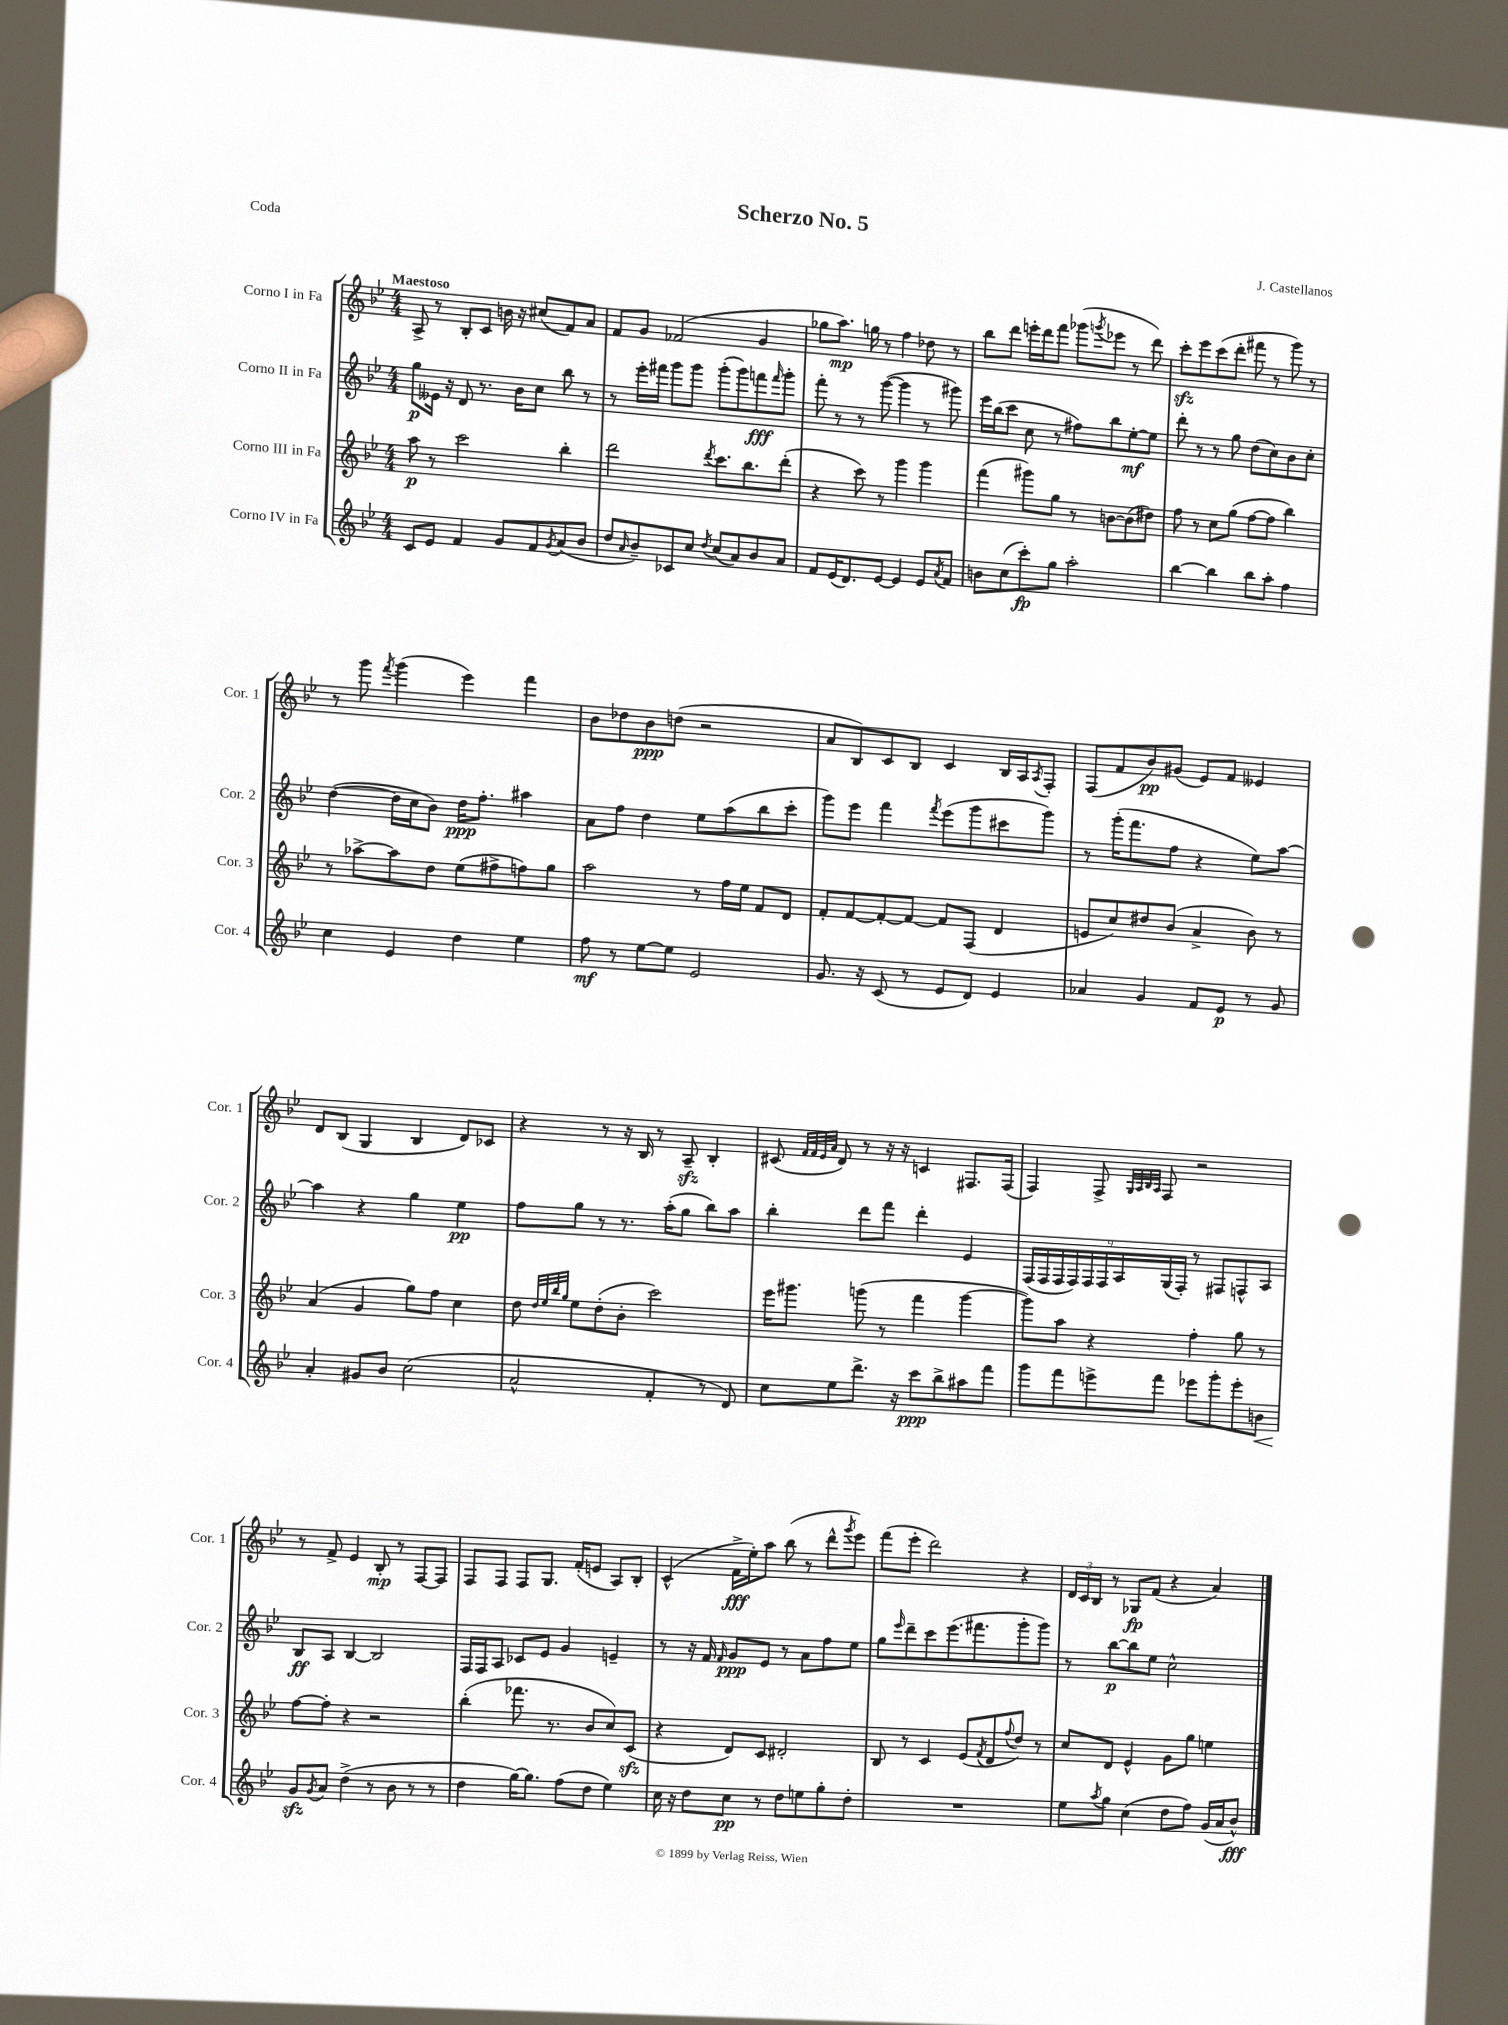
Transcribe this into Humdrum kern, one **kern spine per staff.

**kern	**kern	**kern	**kern
*staff4	*staff3	*staff2	*staff1
*clefG2	*clefG2	*clefG2	*clefG2
*k[b-e-]	*k[b-e-]	*k[b-e-]	*k[b-e-]
*M4/4	*M4/4	*M4/4	*M4/4
8c	8aa	8gg	8A^
8e-	8r	16e--	8r
.	.	16r	.
4f	2ccc	8d	8B-'
.	.	8.r	8c
8g	.	.	16b
.	.	16b-	16r
8f	.	8cc	(8cc#
8qg	.	.	.
(8a	4bb-'	8bb-	8f)
8b-	.	8r	8a
=	=	=	=
8dd	2ddd	8r	8f
16qqa	.	.	.
8b-~)	.	16eee-'	8g
.	.	16fff#	.
8c-	.	8ggg	(2f-
8cc	.	8ggg	.
8qdd	8qddd	.	.
(8cc	8.ccc	(8ggg'	.
8a)	.	8ggg)	.
.	8.bb-	.	.
8b-	.	8fff	4g
.	.	16qqfff	.
8a	(8ddd'	8ggg'	.
=	=	=	=
8f	4r	8fff'	8gg-
(16e-	.	8r	8.aa)
8.d)	.	.	.
.	8ccc)	8r	.
.	.	.	16gg
[8e-	8r	([8ggg	8r
4e-]	4ggg	4ggg]	4ff
8e-	4ggg	8r	8dd-
8qa	.	.	.
8f	.	8ggg#)	8r
=	=	=	=
8b	(4fff	16eee-	8bb-
.	.	(16bb-	.
(8cc	.	8ccc	8ddd
8ccc')	8ggg#)	8cc	16eee'
.	.	.	16ddd
8gg	8gg	8r	8fff
2aa'	8r	8ff#)	(8ggg-
.	.	.	8qggg
.	[8b	8bb-	8eee-
.	(8b]	[8ee-'	8r
.	8dd#)	8ee-]	8ddd)
=	=	=	=
[4bb-	8ff	8ddd'	8ccc'
.	8r	8r	8eee-
4bb-]	8cc	8r	(8ccc
.	(8gg	8gg	8ddd'
8bb-	[8ff	(8dd	8fff#
8aa'	8ff]	8cc)	8r
4ff	4bb-)	8b-	8ggg)
.	.	8cc'	8r
=	=	=	=
4cc	8r	([4dd	8r
.	[8aa-^	.	8ggg
.	.	.	8qfff
4e-	8aa-]	16dd]	(4ggg
.	.	16cc	.
.	8dd	8b-)	.
4dd	(8ee-	16dd	4eee-)
.	.	8.ff'	.
.	8ff#^	.	.
4ee-	8ff)	4aa#	4fff
.	8gg	.	.
=	=	=	=
8ff	2aa	8a	8b-
8r	.	8ff	8dd-
[8ee-	.	4dd	8b-
8ee-]	.	.	(8dd
2e-	8r	8ee-	2r
.	16ff	(8aa	.
.	16ee-	.	.
.	8f	8bb-	.
.	8d	8ccc'	.
=	=	=	=
8.g	8f'	8ggg)	8a
.	[8f	8eee-	8B-)
16r	.	.	.
(8c	8f'_	4fff	8c
8r	8f_	.	8B-
.	.	8qfff	.
8e-	8f]	(8eee-	4c
8d)	(8F	8ggg	.
4e-	4d	8ccc#	16B-
.	.	.	16A
.	.	.	8qA
.	.	8ggg)	8F'
=	=	=	=
4a-	8e	8r	(8F
.	8cc)	(16ggg'	8f
.	.	8.fff	.
4g	8dd#	.	8b-)
.	(8b-	8ff	(8g#
8f	4a^	4r	8e-)
8e-	.	.	8f
8r	8b-)	8ee-)	4e--
8g	8r	[8aa	.
=	=	=	=
4a'	(4a	4aa]	8d
.	.	.	(8B-
8g#	4g	4r	4G
8b-	.	.	.
(2cc	8gg)	4gg	4B-
.	8ff	.	.
.	4cc	4ee-	8d)
.	.	.	8c-
=	=	=	=
2a^^	8dd	8ff	4r
.	32qqdd	.	.
.	32qqee-	.	.
.	32qqbb-	.	.
.	32qqgg	.	.
.	8ee-	8gg	.
.	(8dd'	8r	8r
.	8b-'	8.r	16r
.	.	.	16B-
4f'	2ccc)	.	8r
.	.	(16aa'	.
.	.	8gg	8A~
8r	.	8bb-)	4B-'
8d)	.	8aa	.
=	=	=	=
8cc	16eee-	4bb-'	(8c#
.	8.ggg#	.	.
.	.	.	32qqf
.	.	.	32qqf
.	.	.	32qqe-
.	.	.	32qqa
8ee-	.	.	8d)
8.ddd^	(8ggg	8ddd	8r
.	8r	8fff	16r
16r	.	.	16r
8ccc	4fff	4ddd'	4c
8bb-^	.	.	.
8aa#	[4ggg	4e-	8.F#
8fff	.	.	.
.	.	.	(16F#
=	=	=	=
8ggg	8ggg])	(18F	4F)
.	.	18F	.
.	.	18F	.
8fff	8aa	.	.
.	.	18F)	.
.	.	18F	.
8eee^	4r	.	8F^
.	.	18F	.
.	.	18A	.
.	.	.	32qqG
.	.	.	32qqA
.	.	.	32qqB-
.	.	.	32qqA
8fff	.	.	8F
.	.	(18G	.
.	.	18F')	.
8eee-	4ff'	8r	2r
8ggg'	.	8F#	.
8eee-'	8gg	8F^^	.
8b	8r	8A	.
=	=	=	=
8g	[8ff	8B-	8r
8qg	.	.	.
8a	8ff']	8A	8f^
(4dd^	4r	[4B-	4e-
8r	2r	2B-]	8B-'
8b-	.	.	8r
8r	.	.	[8F
8r	.	.	8F]
=	=	=	=
4dd	(4bb-'	16F	8F
.	.	16F	.
.	.	8A	8F
[16gg)	8.fff-	8c-	8F
8.gg]	.	.	.
.	.	8e-	8.G
.	8.r	.	.
(8ff	.	4g	.
.	.	.	(16f'
8dd	8b-	.	8e
4ee-)	8cc)	4e~	8A)
.	(8c	.	8B-'
=	=	=	=
16cc	4r	8r	(4c^^
16r	.	.	.
8dd	.	16r	.
.	.	16f	.
.	.	16qqf	.
8cc	8d)	8g	16f^
.	.	.	16ee-')
8r	8c	8e-	8aa
8dd	2d#'	8r	(8bb-
8ee	.	8a	8r
8gg'	.	8ff	8ddd^^
.	.	.	8qggg
8dd'	.	8ee-	8eee-)
=	=	=	=
1r	8B-	8gg	(8fff
.	.	16qqeee-	.
.	8r	8ddd~	8eee-'
.	4c	8ccc	2ddd)
.	.	(8.eee-	.
.	(8e-	.	.
.	.	8.fff#	.
.	8qf	.	.
.	8d	.	.
.	8qqff	.	.
.	8dd)	8ggg'	4r
.	8r	8ggg)	.
=	=	=	=
8ee-	8cc	8r	24d
.	.	.	24c
.	.	.	24B-
8qaa	.	.	.
8gg	8d	[8bb-	8r
(4cc	4e-^^	8bb-]	8G-
.	.	8ee-	(8f
8dd	8g	2cc^^	4r
8ff)	8gg	.	.
(16g	4ee	.	4a)
16a	.	.	.
8b-^^)	.	.	.
==	==	==	==
*-	*-	*-	*-
